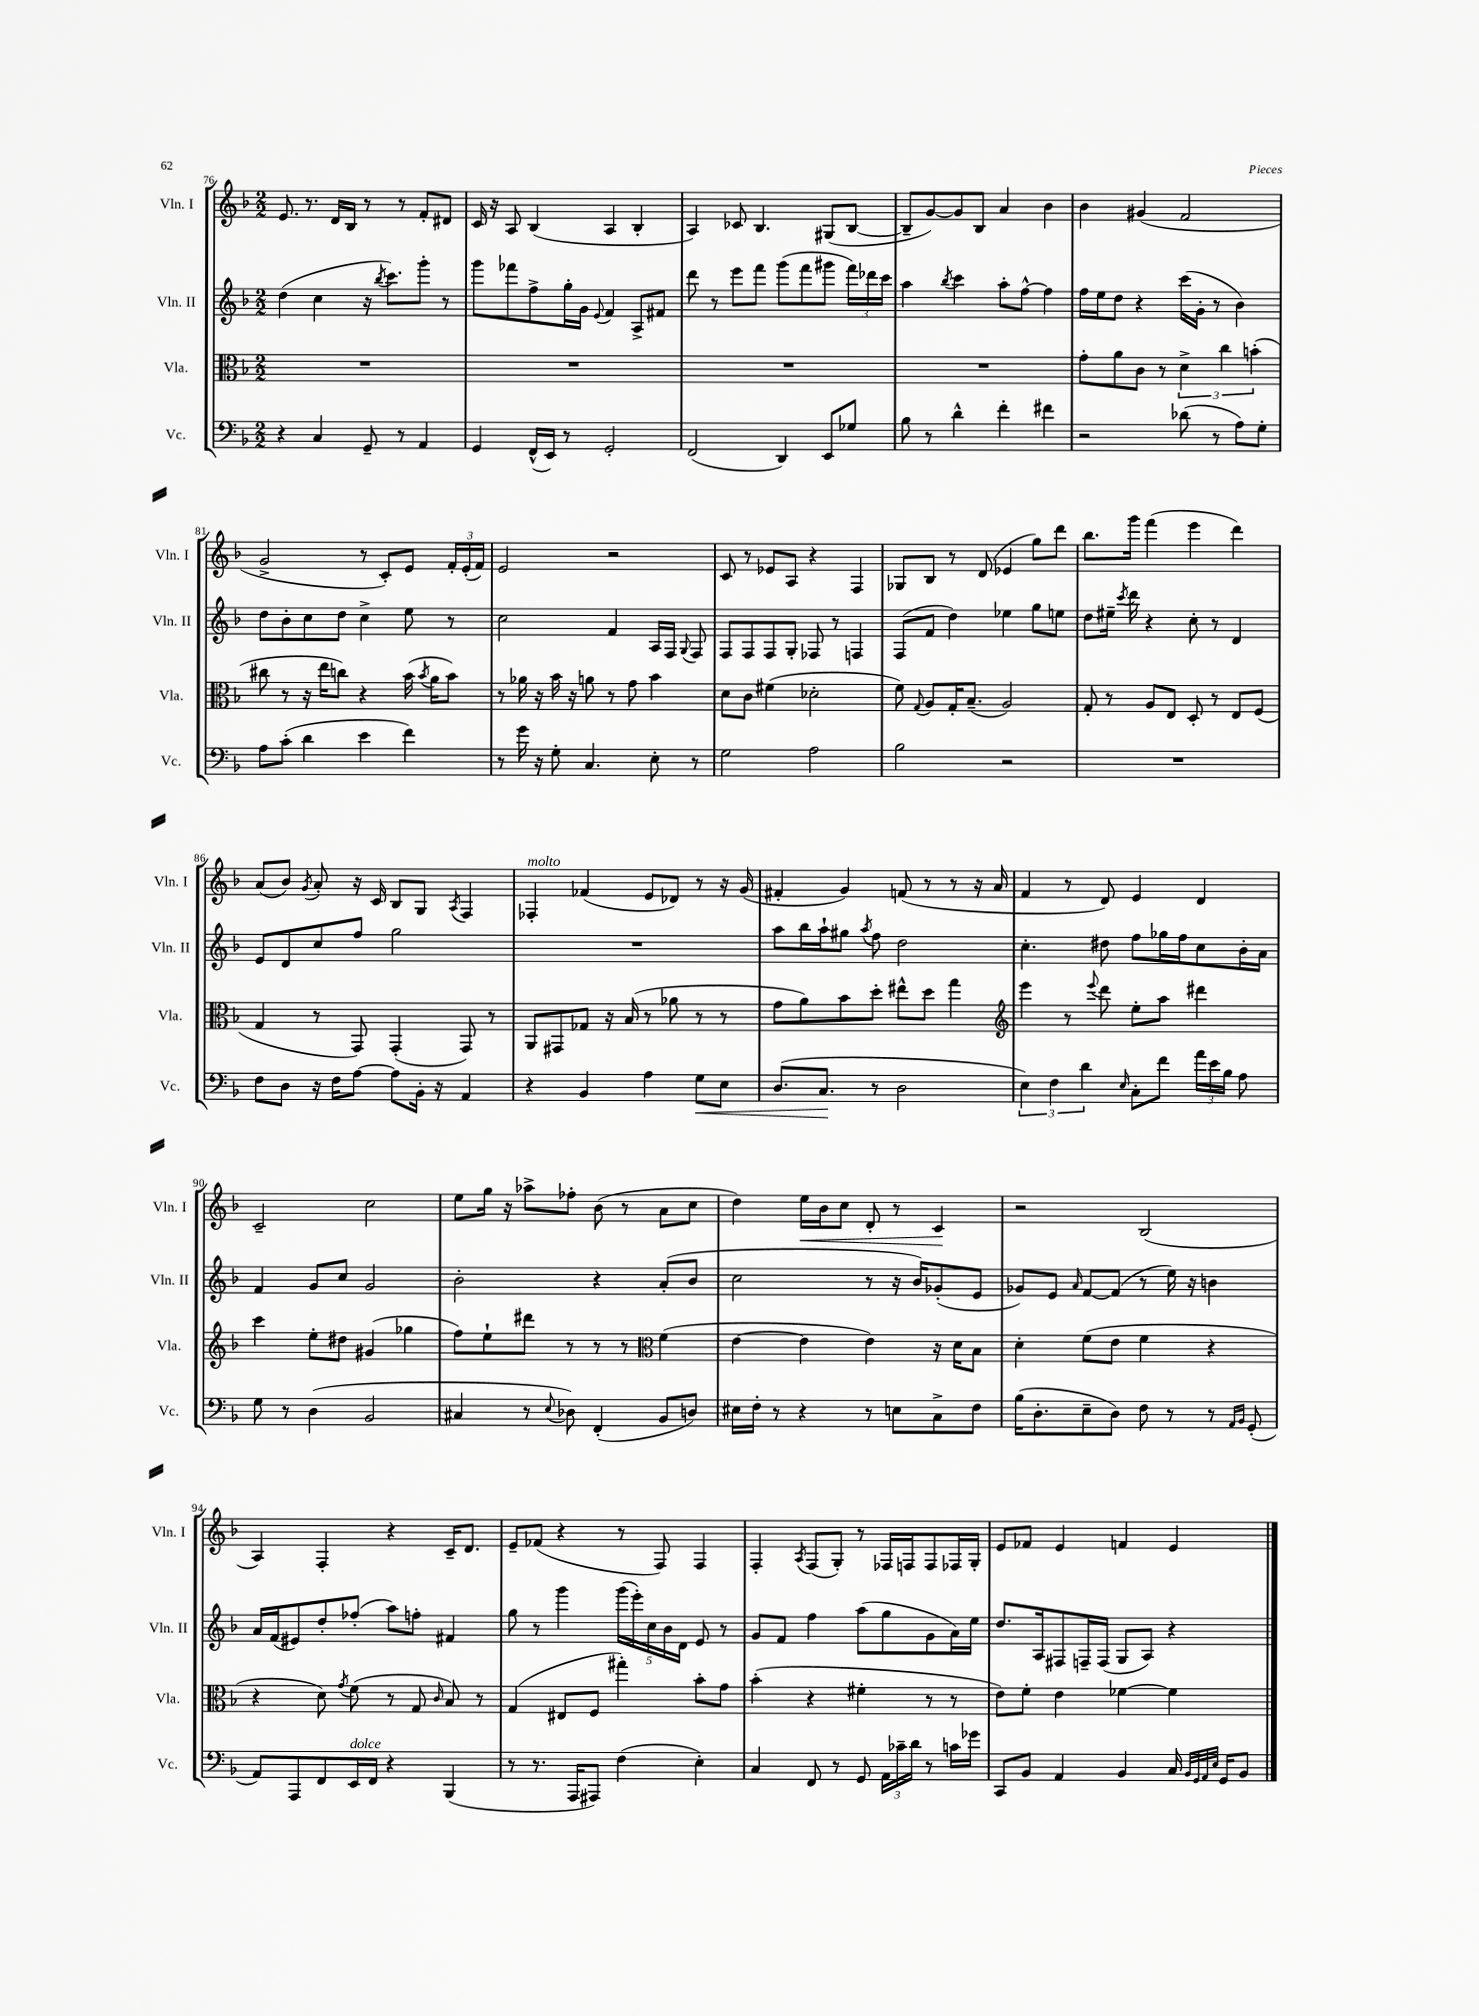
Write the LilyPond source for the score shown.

<<
\new StaffGroup <<
\new Staff = "s0" \with { instrumentName = "Vln. I" shortInstrumentName = "Vln. I" } {
    \clef treble \key f \major \numericTimeSignature \time 2/2
    \autoBeamOff e'8. r8. d'16[ bes16] r8 r8 f'8[-. dis'8] |
    c'16 r16 a8 bes4( a4 bes4-. |
    a4) ces'8 bes4. gis8[( bes8]~ |
    bes8[-- g'8~) g'8 bes8] a'4 bes'4 |
    bes'4 gis'4( f'2 |
    g'2-> r8 c'8[-.) e'8] \tuplet 3/2 { f'16[-. e'16-.( f'16]) } |
    e'2 r2 |
    c'8 r8 ees'8[ a8] r4 f4 |
    ges8[ bes8] r8 d'8( ees'4 g''8[) d'''8] |
    bes''8.[ g'''16] f'''4( e'''4 d'''4) |
    a'8[( bes'8]) \acciaccatura { g'8 } a'8-. r16 c'16 bes8[ g8] \acciaccatura { a8 } f4 |
    fes4-.^\markup { \italic "molto" } fes'4( e'8[ des'8]) r8 r16 g'16( |
    fis'4-. g'4) f'8( r8 r8 r16 a'16 |
    f'4 r8 d'8) e'4 d'4 |
    c'2-- c''2 |
    e''8[ g''16] r16 aes''8[-> fes''8]-. bes'8( r8 a'8[ c''8] |
    d''4) e''16[\< bes'16 c''8] d'8-. r8 c'4\! |
    r2 bes2( |
    a4) f4-. r4 c'16[-- d'8.] |
    e'8[-- fes'8]( r4 r8 f8) f4 |
    f4-. \acciaccatura { a8 } f8[( g8]-.) r8 fes16[ f16 f8 fes16 g16]-. |
    e'8[ fes'8] e'4 f'4 e'4 \bar "|." |
}
\new Staff = "s1" \with { instrumentName = "Vln. II" shortInstrumentName = "Vln. II" } {
    \clef treble \key f \major \numericTimeSignature \time 2/2
    \autoBeamOff d''4( c''4 r16 \acciaccatura { bes''8 } c'''8.[) g'''8]-. r8 |
    g'''8[ fes'''8 f''8-> g''16-. g'16] \appoggiatura { e'8 } f'4 a8[-> fis'8] |
    d'''8 r8 e'''8[ f'''8] g'''8[( f'''8 gis'''8] \tuplet 3/2 { f'''16[) des'''16 c'''16] } |
    a''4 \acciaccatura { bes''8 } c'''4 a''8[-. f''8]~-^ f''4 |
    f''16[ e''16 d''8] r4 c'''16[( g'16]-. r8 bes'4) |
    d''8[ bes'8-. c''8 d''8] c''4-> e''8 r8 |
    c''2 f'4 a16[ f16] \appoggiatura { g8 } f8 |
    f8[ f8 f8 g8]-. fes8 r8 f4 |
    f8[( f'8] d''4) ees''4 g''8[ e''8] |
    d''8[ eis''16]-- \acciaccatura { c'''8 } d'''16 r4 c''8-. r8 d'4 |
    e'8[ d'8 c''8 f''8] g''2 |
    R1 |
    a''8[ bes''16 a''16-! gis''8] \acciaccatura { a''8 } f''8 d''2 |
    c''4.-. dis''8 f''8[ ges''16 f''16 c''8 bes'16-. a'16] |
    f'4 g'8[ c''8] g'2 |
    bes'2-. r4 a'8[-.( bes'8] |
    c''2 r8 r16 bes'16[) ges'8-.( e'8] |
    ges'8[) e'8] \grace { a'16 } f'8[~ f'8]( r8 e''16) r16 b'4 |
    a'16[ f'16( eis'8) d''8-. fes''8]-.( a''8[) f''8]-. fis'4 |
    g''8 r8 g'''4 \tuplet 5/4 { g'''16[( e'''16-.) c''16 bes'16 d'16] } e'8 r8 |
    g'8[ f'8] f''4 a''8[( g''8 g'8 a'16) e''16] |
    d''8.[ a16 fis8 f16-- f16]( g8[ a8]) r4 \bar "|." |
}
\new Staff = "s2" \with { instrumentName = "Vla." shortInstrumentName = "Vla." } {
    \clef alto \key f \major \numericTimeSignature \time 2/2
    \autoBeamOff R1 |
    R1 |
    R1 |
    R1 |
    g'8[-. a'8 c'8] r8 \tuplet 3/2 { d'4-> c''4 b'4-.( } |
    cis''8 r8 r16 e''16[ c''8]) r4 bes'16( \acciaccatura { bes'8 } a'16[ bes'8]) |
    r8 aes'16 r16 bes'16 r16 a'8 r8 g'8 bes'4 |
    d'8[ c'8] fis'4( des'2-. |
    f'8) \appoggiatura { g8 } a8[ g16-. bes8.]--( a2) |
    g8-. r8 a8[ e8] d8-. r8 e8[ f8]( |
    g4 r8 g,8) g,4-.( g,8) r8 |
    a,8[ gis,8 ges8] r16 bes16( r8 aes'8 r8 r8 |
    g'8[ a'8) bes'8 d''8]-. eis''8[-^ d''8] g''4 |
    \clef treble e'''4 r8 \appoggiatura { e'''8 } d'''8 e''8[-. a''8] dis'''4 |
    c'''4 e''8[-. dis''8] gis'4( ges''4 |
    f''8[) e''8-! dis'''8] r8 r8 r8 \clef alto f'4( |
    e'4~ e'4 e'4) r16 d'16[ bes8] |
    d'4-. f'8[( e'8] f'4 r4 |
    r4 d'8) \acciaccatura { g'8 } f'8( r8 g8 \grace { c'16 } bes8) r8 |
    g4( eis8[ f8] gis''4-.) bes'8[-. g'8] |
    bes'4-.( r4 fis'4-. r8 r8 |
    e'8[) f'8]-. e'4 fes'4~ fes'4 \bar "|." |
}
\new Staff = "s3" \with { instrumentName = "Vc." shortInstrumentName = "Vc." } {
    \clef bass \key f \major \numericTimeSignature \time 2/2
    \autoBeamOff r4 c4 g,8-- r8 a,4 |
    g,4 f,16[-^( e,16]) r8 g,2-. |
    f,2( d,4) e,8[ ges8] |
    bes8 r8 d'4-^ f'4-. fis'4 |
    r2 des'8( r8 a8[) g8]-. |
    a8[ c'8]-.( d'4 e'4 f'4) |
    r8 g'16 r16 g8-. c4. e8-. r8 |
    g2 a2 |
    bes2 r2 |
    R1 |
    f8[ d8] r16 f16[ a8]~ a8[ bes,16]-. r16 a,4 |
    r4 bes,4 a4 g8[\< e8] |
    d8.[( c8.]\! r8 d2 |
    \tuplet 3/2 { e4) f4 d'4 } \grace { e16 } c8[-. f'8] \tuplet 3/2 { a'16[ e'16 bes16] } a8 |
    g8 r8 d4( bes,2 |
    cis4 r8 \appoggiatura { e8 } des8) f,4-.( bes,8[ d8]) |
    eis16[ f16]-. r8 r4 r8 e8[ c8-> f8] |
    bes16[( d8.-. e8-- d8]) f8 r8 r8 \grace { a,16[ bes,16] } g,8-.( |
    a,8[) a,,8 f,8 e,16^\markup { \italic "dolce" } f,16] r4 bes,,4( |
    r8 r8. a,,16[ ais,,8]) f4( e4-.) |
    c4 f,8 r8 g,8 \tuplet 3/2 { a,16[ ces'16-- d'16] } r8 c'16[ ges'16] |
    c,8[ bes,8] a,4 bes,4 c16 \grace { bes,32[ g,32 a,32 e32] } g,16[ bes,8] \bar "|." |
}
>>
>>
\layout { \context { \Score currentBarNumber = #76 } }
